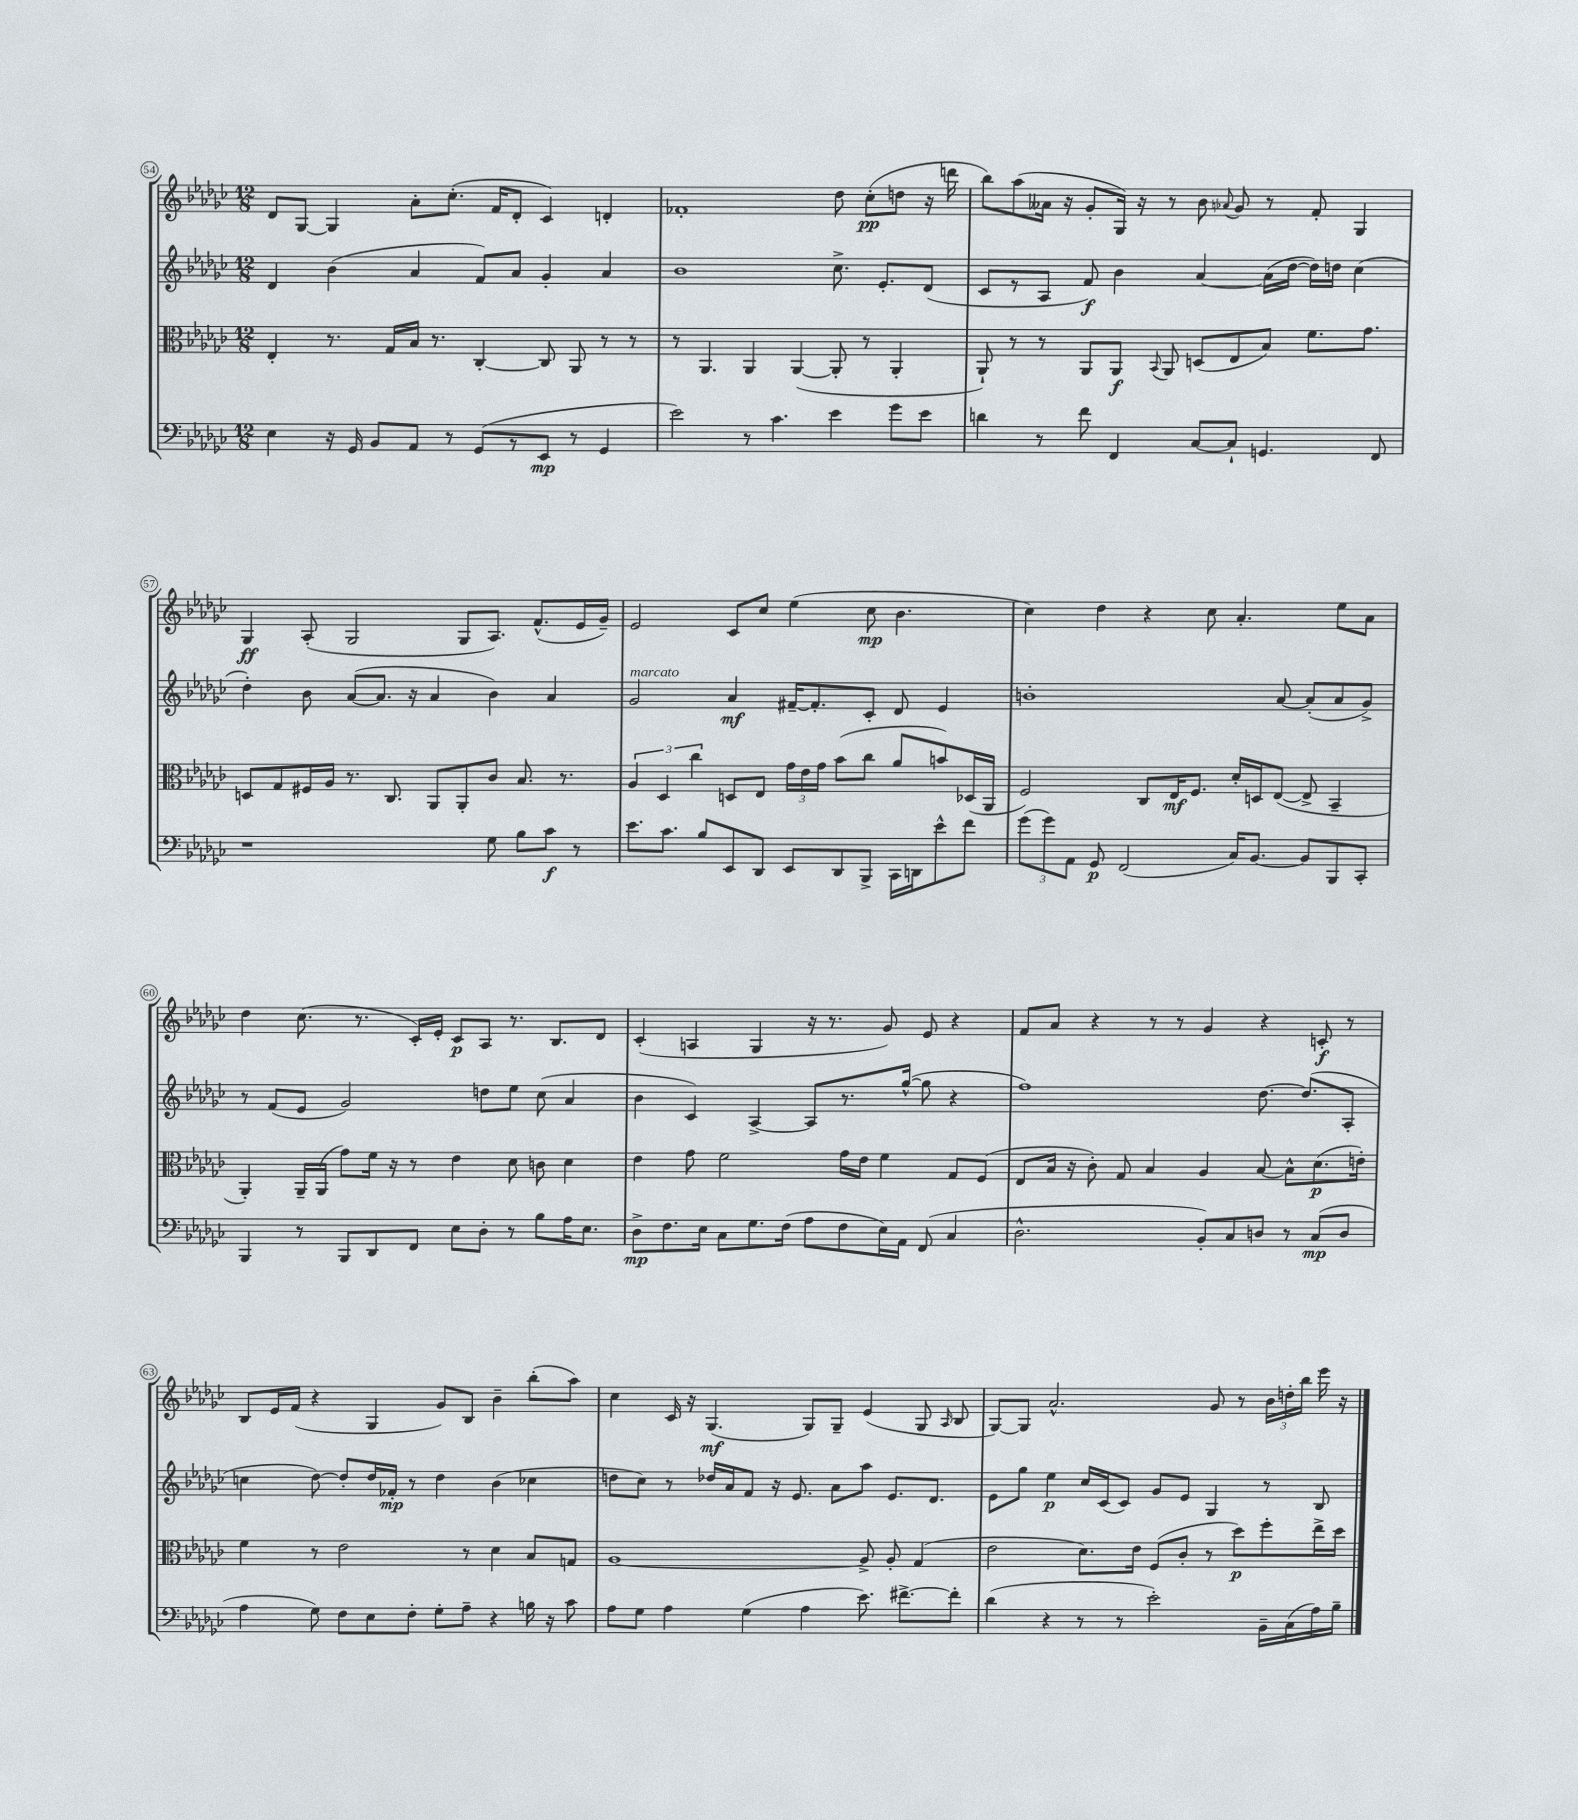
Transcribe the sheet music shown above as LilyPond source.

<<
\new StaffGroup <<
\new Staff = "s0" {
    \clef treble \key ges \major \numericTimeSignature \time 12/8
    \autoBeamOff des'8[ ges8]~ ges4 aes'8[-. ces''8.]-.( f'16[ des'8]-. ces'4) d'4-. |
    fes'1-. des''8 ces''8[-.\pp( d''8] r16 d'''16 |
    bes''8[) aes''8( aeses'16] r16 ges'8[-. ges16]) r16 r8 bes'8 \appoggiatura { aes'8 } ges'8 r8 f'8-. ges4 |
    ges4\ff aes8-.( ges2 ges8[ aes8.]) f'8.[-^( ees'16 ges'16]--) |
    ees'2 ces'8[ ces''8] ees''4( ces''8\mp bes'4. |
    ces''4) des''4 r4 ces''8 aes'4.-. ees''8[ aes'8] |
    des''4 ces''8.( r8. ces'16[-.) ees'16]-. ces'8[\p aes8] r8. bes8.[ des'8] |
    ces'4-.( a4 ges4 r16 r8. ges'8) ees'8 r4 |
    f'8[ aes'8] r4 r8 r8 ges'4 r4 c'8-.\f r8 |
    bes8[ ees'16 f'16]( r4 ges4 ges'8[) bes8] bes'4-- bes''8[-.( aes''8]) |
    ces''4 ces'16 r16 ges4.\mf( ges8[) ges8]-- ees'4( ges8 \grace { aes16 } bes8 |
    ges8[~) ges8] aes'2.-^ ges'8 r8 \tuplet 3/2 { bes'16[ d''16-. bes''16] } ees'''16 r16 \bar "|." |
}
\new Staff = "s1" {
    \clef treble \key ges \major \numericTimeSignature \time 12/8
    \autoBeamOff des'4 bes'4( aes'4 f'8[) aes'8] ges'4-. aes'4 |
    bes'1 ces''8.-> ees'8.[-. des'8]( |
    ces'8[ r8 aes8] f'8\f) bes'4 aes'4~ aes'16[( des''16]~ des''16[) d''16] ces''4( |
    des''4-.) bes'8 aes'8[~( aes'8.] r16 aes'4 bes'4) aes'4 |
    ges'2^\markup { \italic "marcato" } aes'4\mf fis'16[~-- fis'8.-. ces'8]-. des'8 ees'4 |
    b'1-. aes'8~ aes'8[-.( aes'8 ges'8]->) |
    r8 f'8[( ees'8] ges'2) d''8[ ees''8] ces''8( aes'4 |
    bes'4 ces'4) aes4~-> aes8[ r8. ges''16]~-^( ges''8 r4 |
    f''1) des''8.~ des''8.[( aes8]-. |
    c''4 des''8~) des''8[-. des''16 fes'16]-.\mp r8 des''4 bes'4( ces''4 |
    d''8[ ces''8]) r8 des''16[ aes'16 f'8] r16 ees'8. aes'8[ aes''8] ees'8.[ des'8.] |
    ees'8[ ges''8] ees''4\p ces''16[ ces'16( ces'8]) ges'8[ ees'8] ges4 r8 bes8 \bar "|." |
}
\new Staff = "s2" {
    \clef alto \key ges \major \numericTimeSignature \time 12/8
    \autoBeamOff ees4-. r8. ges16[ bes16] r8. ces4~-. ces8 aes,8 r8 r8 |
    r8 aes,4. aes,4 aes,4~( aes,8-. r8 aes,4-. |
    aes,8-!) r8 r8 aes,8[ aes,8]\f \appoggiatura { bes,8 } aes,8 d8[( ees8 bes8]) f'8.[ ges'8.] |
    d8[ ges8 fis16 aes16] r8. ces8. aes,8[ aes,8-. ces'8] bes8. r8. |
    \tuplet 3/2 { aes4 des4 ces''4 } d8[ ees8] \tuplet 3/2 { ges'16[ ees'16 ges'16] } bes'8[( ces''8] aes'8[ b'8) des16( aes,16] |
    f2) ces8[ ees16\mf f8.] des'16[-. d16 ees8]~( ees8-> bes,4-- |
    aes,4-.) aes,16[-- aes,16]( ges'8[) f'16] r16 r8 ees'4 des'8 c'8 des'4 |
    ees'4 ges'8 f'2 ges'16[ ees'16] f'4 ges8[ f8]( |
    ees8[ bes16] r16 ces'8-.) ges8 bes4 aes4 bes8~ bes8[-^ des'8.\p( e'16]-.) |
    f'4 r8 ees'2 r8 des'4 bes8[ g8] |
    aes1~ aes8-> aes8-. ges4( |
    ees'2 des'8.[) ees'16] f8[( ces'8]-. r8 des''8[\p) f''8-. ees''16-> des''16] \bar "|." |
}
\new Staff = "s3" {
    \clef bass \key ges \major \numericTimeSignature \time 12/8
    \autoBeamOff ees4 r16 ges,16 bes,8[ aes,8] r8 ges,8[( r8 ees,8]\mp r8 ges,4 |
    ees'2) r8 ces'4. ees'4 ges'8[ ees'8] |
    d'4 r8 f'8 f,4 ces8[~ ces8]-! g,4. f,8 |
    r1 ges8 bes8[ ces'8]\f r8 |
    ees'8.[ ces'8.] bes8[ ees,8 des,8] ees,8[ des,8 bes,,8]-> ces,16[ d,16 ees'8-^ f'8] |
    \tuplet 3/2 { ges'8[( ges'8) aes,8] } ges,8\p f,2( ces16[) bes,8.]~ bes,8[ bes,,8 ces,8]-. |
    bes,,4 r8 bes,,8[ des,8 f,8] ees8[ des8]-. r8 bes8[ aes16 ees8.] |
    des8[->\mp f8. ees16] ces8[ ges8. f16]( aes8[ f8 ees16) aes,16] f,8( ces4 |
    des2.-^ bes,8[-.) ces8 d8] r8 ces8[\mp( d8] |
    aes4 ges8) f8[ ees8 f8]-. ges8[-. aes8]-- r4 b16 r16 ces'8 |
    aes8[ ges8] aes4 ges4( aes4 ees'8.) fis'8.[~-> fis'8]-. |
    des'4( r4 r8 r8 ees'2-.) bes,16[-- ces16( aes16) bes16]-- \bar "|." |
}
>>
>>
\layout { \context { \Score currentBarNumber = #54 \override BarNumber.stencil = #(make-stencil-circler 0.1 0.3 ly:text-interface::print) } }
